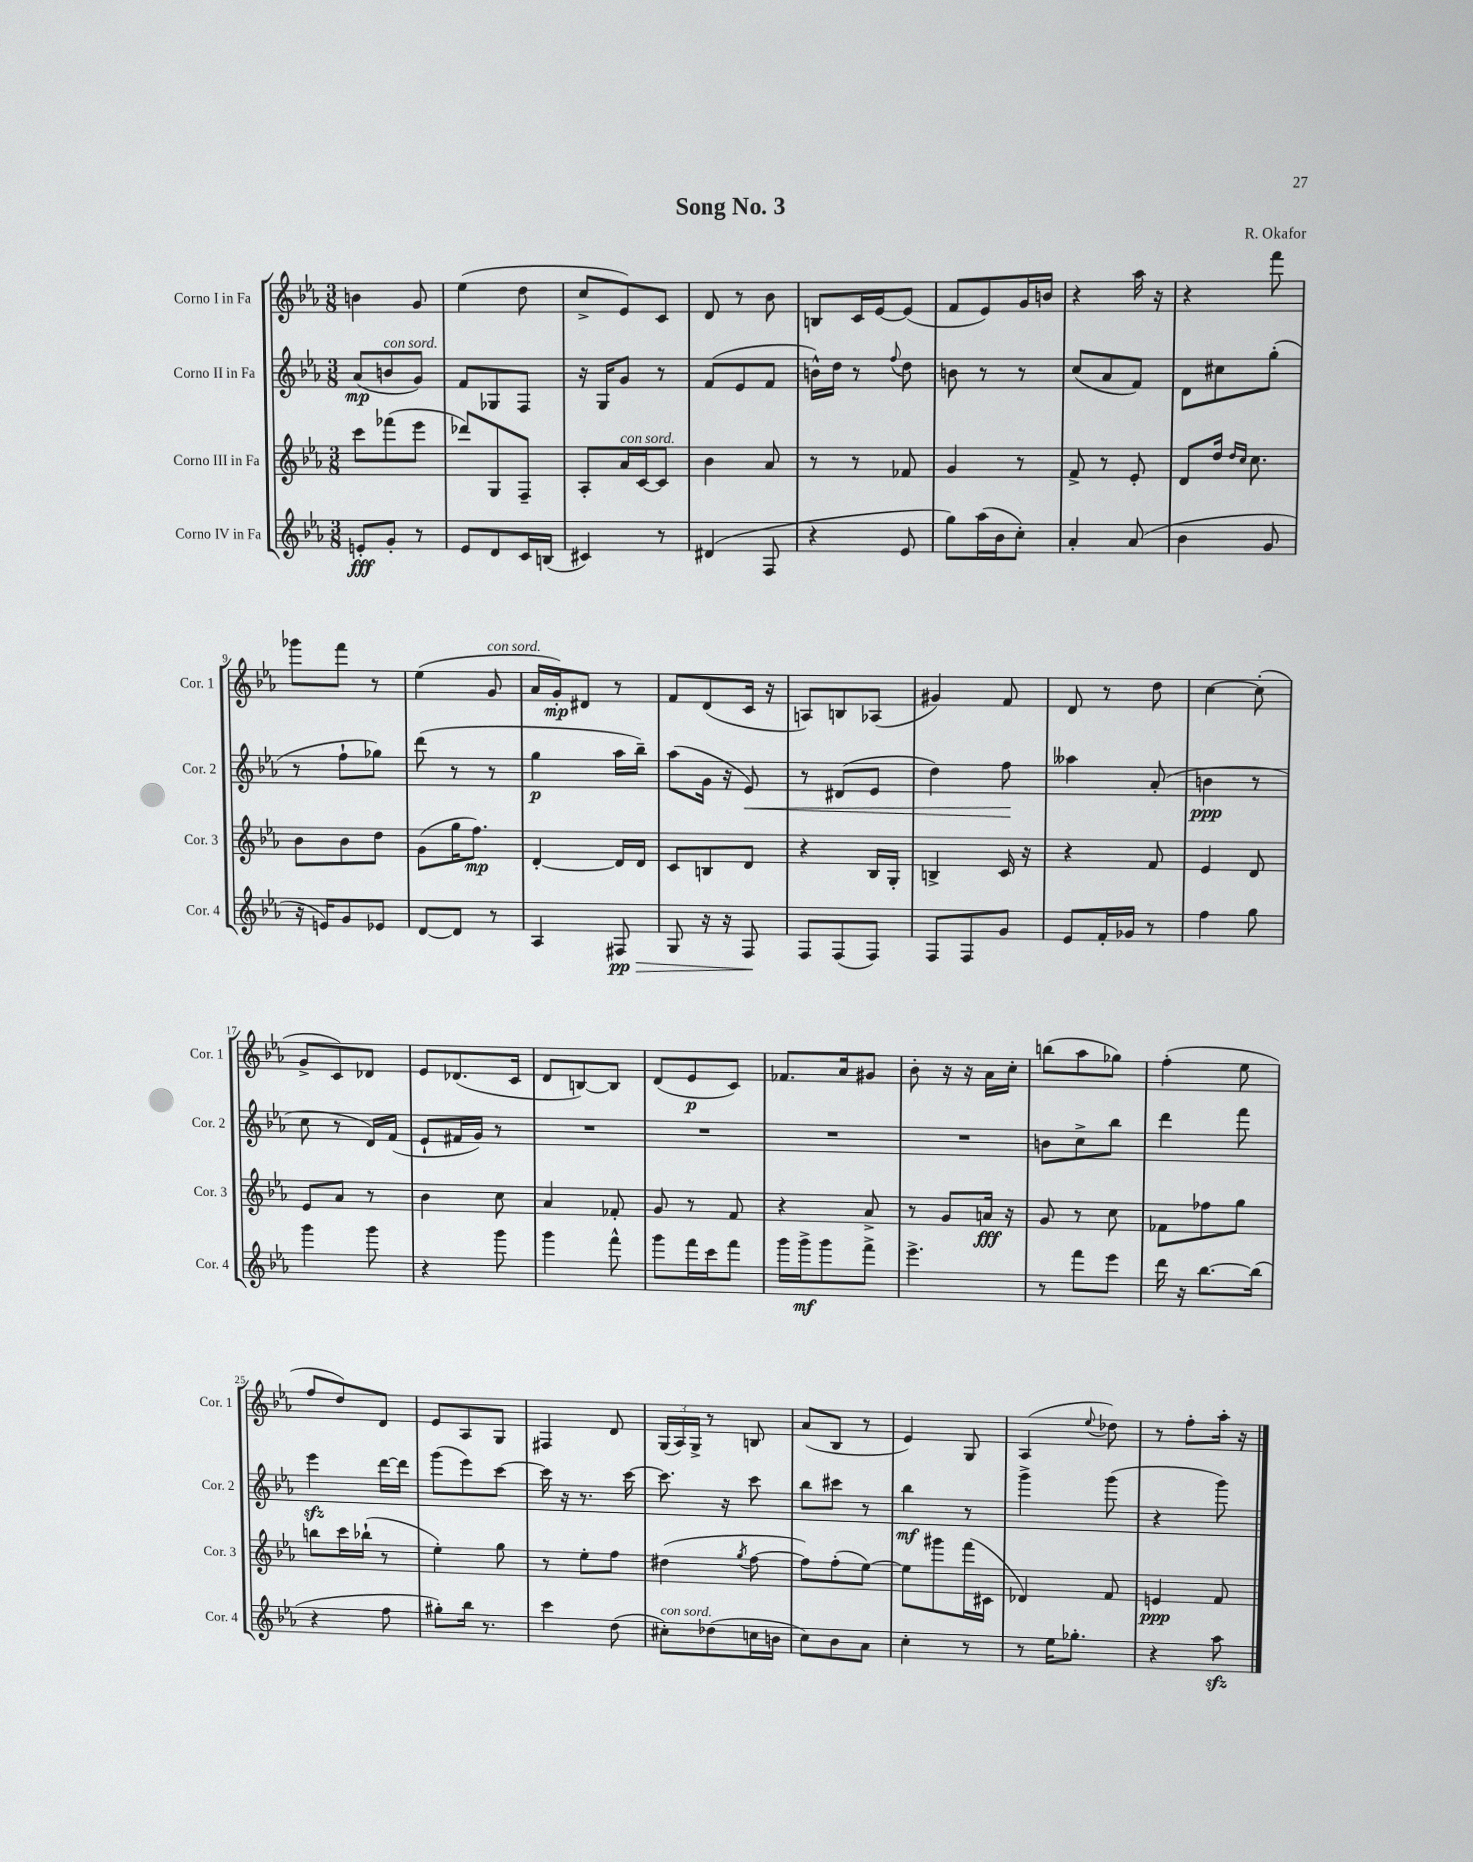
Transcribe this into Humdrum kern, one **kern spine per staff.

**kern	**kern	**kern	**kern
*staff4	*staff3	*staff2	*staff1
*clefG2	*clefG2	*clefG2	*clefG2
*k[b-e-a-]	*k[b-e-a-]	*k[b-e-a-]	*k[b-e-a-]
*M3/8	*M3/8	*M3/8	*M3/8
8e'	8ccc	(8a-	4b
8g'	(8fff-	8b	.
8r	8eee-	8g)	8g
=	=	=	=
8e-	8ddd-)	8f	(4ee-
8d	8G	8G-	.
16c	8F~	8F	8dd
(16B	.	.	.
=	=	=	=
4c#)	8A-'	16r	8cc^
.	.	16G	.
.	16a-	8g	8e-)
.	[16c	.	.
8r	8c]	8r	8c
=	=	=	=
(4d#	4b-	(8f	8d
.	.	8e-	8r
8F	8a-	8f	8b-
=	=	=	=
4r	8r	16b^^)	8B
.	.	16dd	.
.	8r	8r	16c
.	.	.	[16e-
.	.	8qqff	.
8e-	8f-	8dd	(8e-]
=	=	=	=
8gg)	4g	8b	8f
(16aa-	.	8r	8e-)
16b-	.	.	.
8cc')	8r	8r	16g
.	.	.	16b
=	=	=	=
4a-'	8f^	(8cc	4r
.	8r	8a-	.
(8a-	8e-'	8f)	16aa-
.	.	.	16r
=	=	=	=
4b-	8d	8d	4r
.	16dd	8cc#	.
.	16qqdd	.	.
.	16qqcc	.	.
.	8.cc	.	.
8g	.	(8gg'	8fff
=	=	=	=
16r	8b-	8r	8ggg-
16e)	.	.	.
8g	8b-	8ff`	8fff
8e-	8dd	8gg-)	8r
=	=	=	=
[8d	(8g	(8ddd	(4ee-
8d]	16gg	8r	.
.	8.ff)	.	.
8r	.	8r	8g
=	=	=	=
4A-	[4d'	4gg	16a-
.	.	.	16g')
.	.	.	8d#
8F#	16d]	16aa-	8r
.	16d	16bb-~)	.
=	=	=	=
8G	8c	(8aa-	8f
16r	8B	16g	(8d
16r	.	16r	.
8F	8d	8e-)	16c
.	.	.	16r
=	=	=	=
8F	4r	8r	8A)
(8F	.	(8d#	8B
8F)	16B-	8e-	(8A-
.	16G'	.	.
=	=	=	=
8F	4B^	4dd)	4g#)
8F	.	.	.
8g	16c	8ff	8f
.	16r	.	.
=	=	=	=
8e-	4r	4aa--	8d
16f'	.	.	8r
16g-	.	.	.
8r	8f	(8a-'	8dd
=	=	=	=
4ff	4e-	4b	[4cc
8gg	8d	8r	(8cc']
=	=	=	=
4ggg	8e-	8cc	8g^
.	8a-	8r	8c)
8ggg	8r	16d)	8d-
.	.	(16f	.
=	=	=	=
4r	4b-	8e-`	8e-
.	.	16f#	(8.d-
.	.	16g)	.
8ggg	8cc	8r	.
.	.	.	16c
=	=	=	=
4ggg	4a-	4.r	8d
.	.	.	[8B)
8fff^^	8f-'	.	8B]
=	=	=	=
8ggg	8g	4.r	(8d
16fff	8r	.	8e-
16ccc	.	.	.
8fff	8f	.	8c)
=	=	=	=
16ggg	4r	4.r	8.f-
16ggg^	.	.	.
8ggg	.	.	.
.	.	.	16a-
8fff^	8a-^	.	8g#
=	=	=	=
4.eee-^	8r	4.r	8b-'
.	8g	.	16r
.	.	.	16r
.	16a	.	16a-
.	16r	.	16cc'
=	=	=	=
8r	8g	8b	(8bb
8fff	8r	8cc^	8aa-
8eee-	8cc	8bb-	8gg-)
=	=	=	=
16ddd	8f-	4ddd	(4ff'
16r	.	.	.
[8.bb-	8ff-	.	.
.	8gg	8fff	8ee-
(16bb-]	.	.	.
=	=	=	=
4r	8bb	4eee-	8ff
.	16ccc	.	8dd)
.	(16bb-`	.	.
8ff	8r	[16ddd	8d
.	.	16ddd]	.
=	=	=	=
8gg#')	4ee-')	(8ggg	8e-
16bb-	.	8eee-)	8A-
8.r	.	.	.
.	8gg	[8ccc	8G
=	=	=	=
4ccc	8r	16ccc]	4F#
.	.	16r	.
.	8ee-'	8.r	.
(8dd	8ff	.	8d
.	.	[16ccc	.
=	=	=	=
8cc#')	(4dd#	8.ccc]	(24G
.	.	.	24A-)
.	.	.	24G^
(8dd-	.	.	8r
.	.	16r	.
.	8qgg	.	.
16cc	[8ff	8ccc	8B
16b	.	.	.
=	=	=	=
8cc)	8ff])	8bb-	(8a-
8b-	(8ff'	8ccc#	8B-
8a-	[8ee-)	8r	8r
=	=	=	=
4cc'	8ee-]	4bb-	4e-)
.	8ggg#	.	.
8r	(16fff	8r	8G
.	16c#	.	.
=	=	=	=
8r	4d-)	4ggg^	(4A-
16ee-	.	.	.
8.gg-'	.	.	.
.	.	.	8qqee-
.	8f	(8ggg	8dd-)
=	=	=	=
4r	4e	4r	8r
.	.	.	8ff'
8aa-	8f	8ggg)	16aa-'
.	.	.	16r
==	==	==	==
*-	*-	*-	*-
